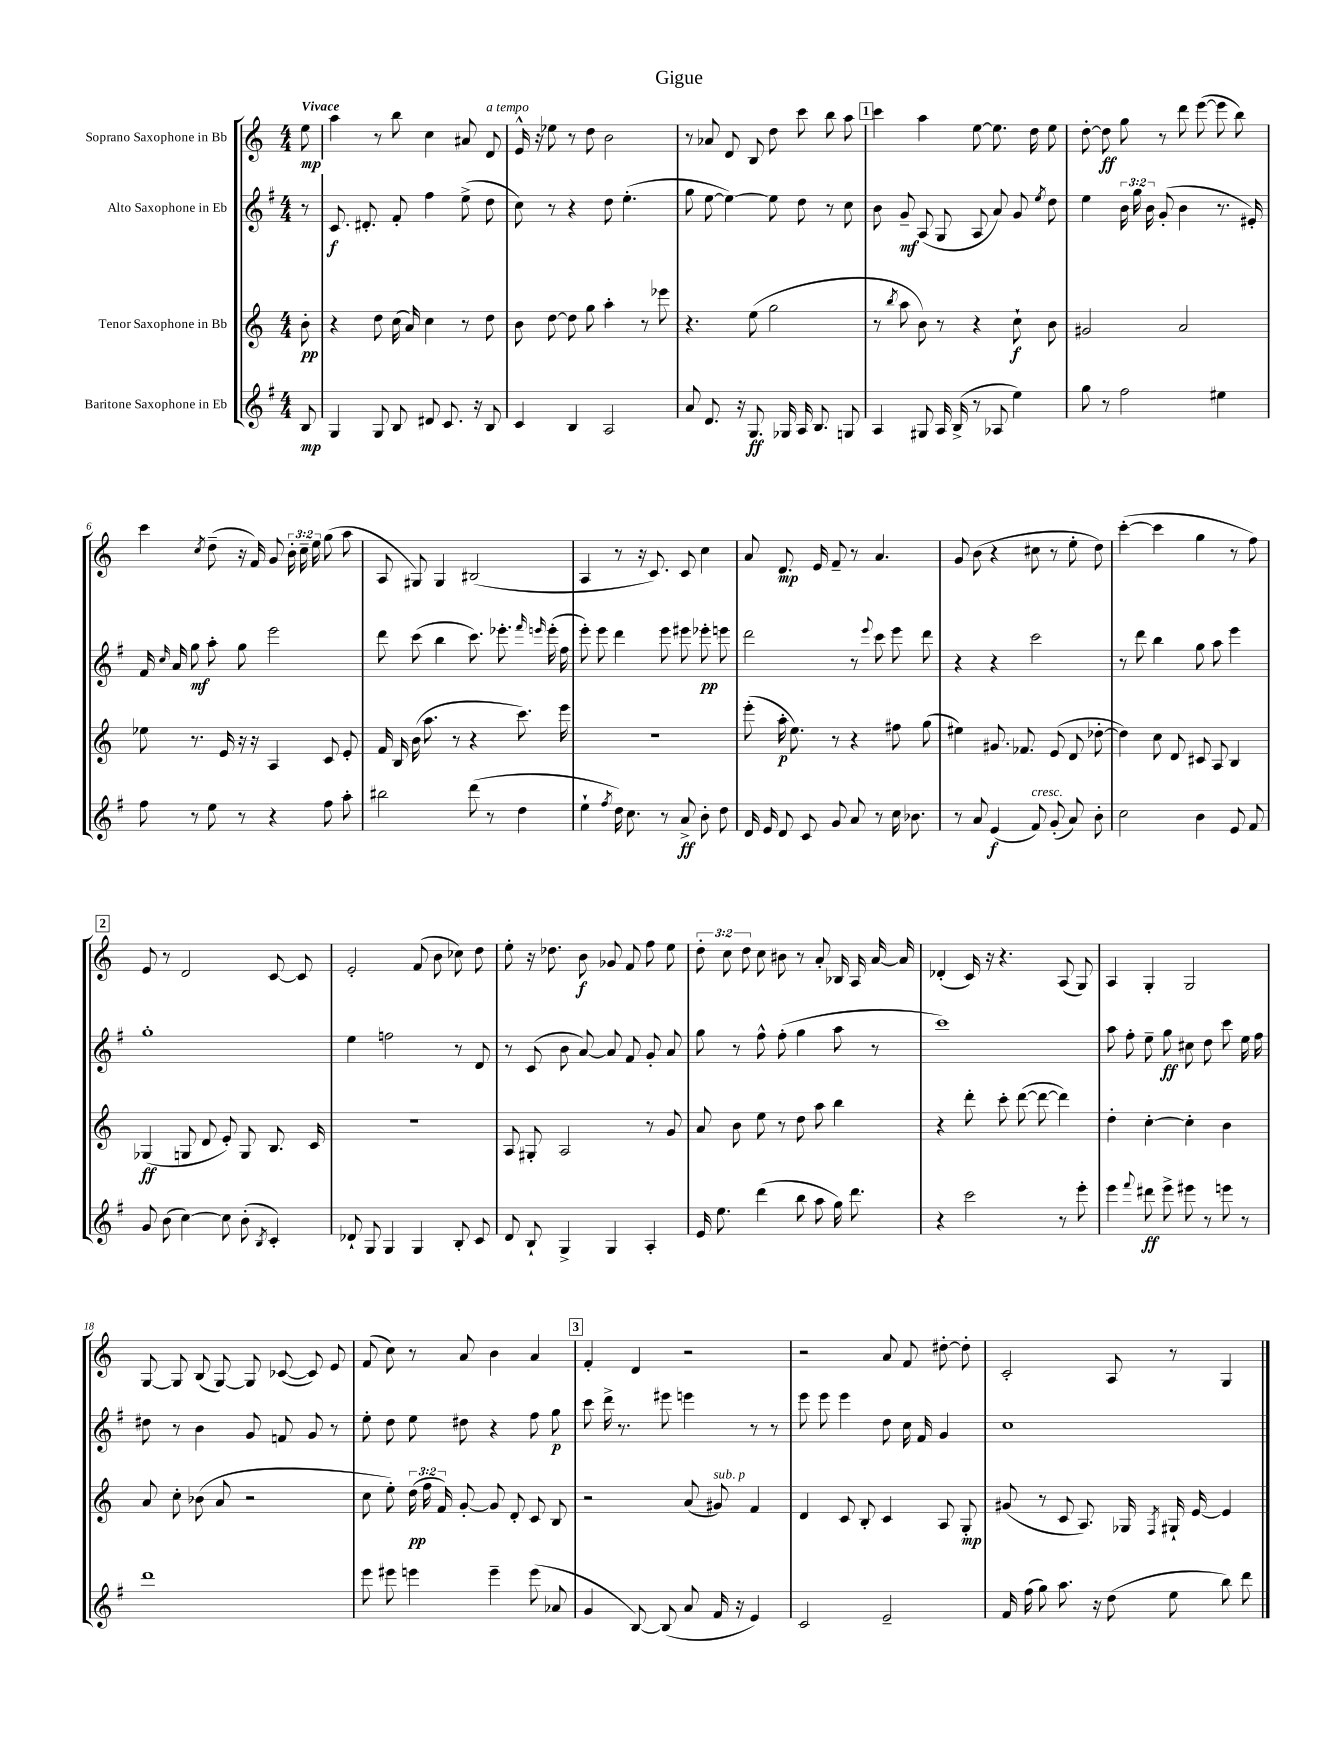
\header { title = "Gigue" }
<<
\new StaffGroup <<
\new Staff = "s0" \with { instrumentName = "Soprano Saxophone in Bb" } {
    \clef treble \key c \major \numericTimeSignature \time 4/4 \override Staff.TupletNumber.text = #tuplet-number::calc-fraction-text \partial 8 \tempo "Vivace"
    \autoBeamOff e''8\mp |
    a''4 r8 b''8 c''4 ais'8 d'8^\markup { \italic "a tempo" } |
    e'16-^ r16 ees''8 r8 d''8 b'2 |
    r8 aes'8 d'8 b8 d''8 c'''8 b''8 a''8 |
    \mark \markup { \box "1" } c'''4 a''4 e''8~ e''8. d''16 e''8 |
    d''8~-. d''8\ff g''8 r8 d'''8 e'''8~( e'''8 b''8) |
    c'''4 \acciaccatura { c''8 } d''8--( r16 f'16) g'8 \tuplet 3/2 { b'16-. c''16-- e''16 } g''8( a''8 |
    a8 gis8) gis4 bis2( |
    a4 r8 r16 c'8.) c'8 c''4 |
    a'8 d'8.\mp e'16 f'8-- r8 a'4. |
    g'8 b'8( r4 cis''8 r8 e''8-. d''8) |
    c'''4~-.( c'''4 g''4 r8 f''8) |
    \mark \markup { \box "2" } e'8 r8 d'2 c'8~ c'8 |
    e'2-. f'8( b'8 ces''8) d''8 |
    e''8-. r16 des''8. b'8\f ges'8 f'8 f''8 e''8 |
    \tuplet 3/2 { d''8-. c''8 d''8 } c''8 bis'8 r8 a'8-. bes16 a16 a'16~ a'16 |
    des'4-.( c'16) r16 r4. a8( g8) |
    a4 g4-. g2 |
    g8~ g8 b8( g8~) g8 ces'8~( ces'8) e'8 |
    f'8( c''8) r8 a'8 b'4 a'4 |
    \mark \markup { \box "3" } f'4-. d'4 r2 |
    r2 a'8 f'8 dis''8~-. dis''8-. |
    c'2-. a8 r8 g4 \bar "|." |
}
\new Staff = "s1" \with { instrumentName = "Alto Saxophone in Eb" } {
    \clef treble \key g \major \numericTimeSignature \time 4/4 \override Staff.TupletNumber.text = #tuplet-number::calc-fraction-text \partial 8
    \autoBeamOff r8 |
    c'8.\f dis'8.-. fis'8-. fis''4 e''8->( d''8 |
    c''8) r8 r4 d''8 e''4.-.( |
    g''8 e''8~ e''4~) e''8 d''8 r8 c''8 |
    \mark \markup { \box "1" } b'8 g'8--\mf a8( g8 a8 a'8) g'8 \acciaccatura { e''8 } d''8 |
    e''4 \tuplet 3/2 { b'16 g''16 b'16 } g'8-.( b'4 r8. eis'16-.) |
    fis'16 \grace { c''16 } a'16 g''8\mf a''8-. g''8 e'''2 |
    d'''8 c'''8( b''4 c'''8.) ees'''8.-. \grace { fis'''16 e'''16 } e'''16-.( fis''16 |
    e'''8-.) e'''8 d'''4 e'''8 eis'''8 ees'''8-.\pp e'''8 |
    d'''2 r8 \appoggiatura { e'''8 } c'''8 e'''8 d'''8 |
    r4 r4 c'''2 |
    r8 d'''8 b''4 g''8 a''8 e'''4 |
    \mark \markup { \box "2" } g''1-. |
    e''4 f''2 r8 d'8 |
    r8 c'8( b'8 a'8~) a'8 fis'8 g'8-. a'8 |
    g''8 r8 fis''8-^ fis''8-.( g''4 a''8 r8 |
    c'''1) |
    a''8 fis''8-. e''8-- g''8\ff cis''8 d''8 c'''8 e''16 fis''16 |
    dis''8 r8 b'4 g'8 f'8 g'8 r8 |
    e''8-. d''8 e''8 dis''8 r4 fis''8 g''8\p |
    \mark \markup { \box "3" } c'''8 d'''16-> r8. eis'''8 e'''4 r8 r8 |
    e'''8 e'''8 e'''4 d''8 c''16 fis'16 g'4 |
    c''1 \bar "|." |
}
\new Staff = "s2" \with { instrumentName = "Tenor Saxophone in Bb" } {
    \clef treble \key c \major \numericTimeSignature \time 4/4 \override Staff.TupletNumber.text = #tuplet-number::calc-fraction-text \partial 8
    \autoBeamOff b'8-.\pp |
    r4 d''8 c''16( a'16) c''4 r8 d''8 |
    b'8 d''8~ d''8 g''8 a''4-. r8 ees'''8 |
    r4. e''8( g''2 |
    \mark \markup { \box "1" } r8 \acciaccatura { b''8 } a''8 b'8) r8 r4 c''8-!\f b'8 |
    gis'2 a'2 |
    ees''8 r8. e'16 r16 r16 a4 c'8 e'8-. |
    f'16 b16 b'16( a''8. r8 r4 c'''8.) e'''16 |
    R1 |
    e'''8-.( a''16-.\p e''8.) r8 r4 fis''8 g''8( |
    eis''4) gis'8. fes'8. e'8( d'8 des''8~-. |
    des''4) c''8 d'8 cis'8 a8 b4 |
    \mark \markup { \box "2" } ges4\ff( g8 d'8 e'8-.) g8 b8. c'16 |
    R1 |
    a8 gis8-. a2 r8 g'8 |
    a'8 b'8 e''8 r8 d''8 a''8 b''4 |
    r4 d'''8-. c'''8-. d'''8~( d'''8~ d'''4) |
    d''4-. c''4~-. c''4-. b'4 |
    a'8 c''8-. bes'8( a'8 r2 |
    c''8 e''8-.) \tuplet 3/2 { d''16\pp( f''16 f'16) } g'8~-. g'8 d'8-. c'8 b8 |
    \mark \markup { \box "3" } r2 a'8( gis'8^\markup { \italic "sub. p" }) f'4 |
    d'4 c'8 b8-. c'4 a8 g8-.\mp |
    gis'8( r8 c'8 a8.) ges16 \acciaccatura { f8 } gis16-! e'16~ e'4 \bar "|." |
}
\new Staff = "s3" \with { instrumentName = "Baritone Saxophone in Eb" } {
    \clef treble \key g \major \numericTimeSignature \time 4/4 \partial 8
    \autoBeamOff b8\mp |
    g4 g8 b8 dis'8 c'8. r16 b8 |
    c'4 b4 a2 |
    a'8 d'8. r16 g8.\ff ges16 a16 b8. g8 |
    \mark \markup { \box "1" } a4 gis8 a16 b16->( r8 aes8 e''4) |
    g''8 r8 fis''2 eis''4 |
    fis''8 r8 e''8 r8 r4 fis''8 a''8-. |
    bis''2 d'''8( r8 d''4 |
    e''4-! \acciaccatura { fis''8 } d''16) c''8. r8 a'8->\ff b'8-. d''8 |
    d'16 e'16 d'8 c'8 g'8 a'8 r8 c''16 bes'8. |
    r8 a'8 e'4\f( fis'8^\markup { \italic "cresc." }) g'8-.( a'8) b'8-. |
    c''2 b'4 e'8 fis'8 |
    \mark \markup { \box "2" } g'8 b'8( c''4~) c''8 b'8-.( \acciaccatura { b8 } c'4-.) |
    des'8-! g8 g4 g4 b8-. c'8 |
    d'8 b8-! g4-> g4 a4-. |
    e'16 e''8. d'''4( b''8 a''8 g''16) d'''8. |
    r4 c'''2 r8 e'''8-. |
    e'''4 \appoggiatura { fis'''8 } dis'''8\ff e'''8-> eis'''8 r8 e'''8 r8 |
    d'''1 |
    e'''8 eis'''8 e'''4 e'''4-- e'''8( aes'8 |
    \mark \markup { \box "3" } g'4 b8~) b8( a'8 fis'16 r16 e'4) |
    c'2 e'2-- |
    fis'16 fis''16( g''8) a''8. r16 d''8( e''8 b''8) d'''8 \bar "|." |
}
>>
>>
